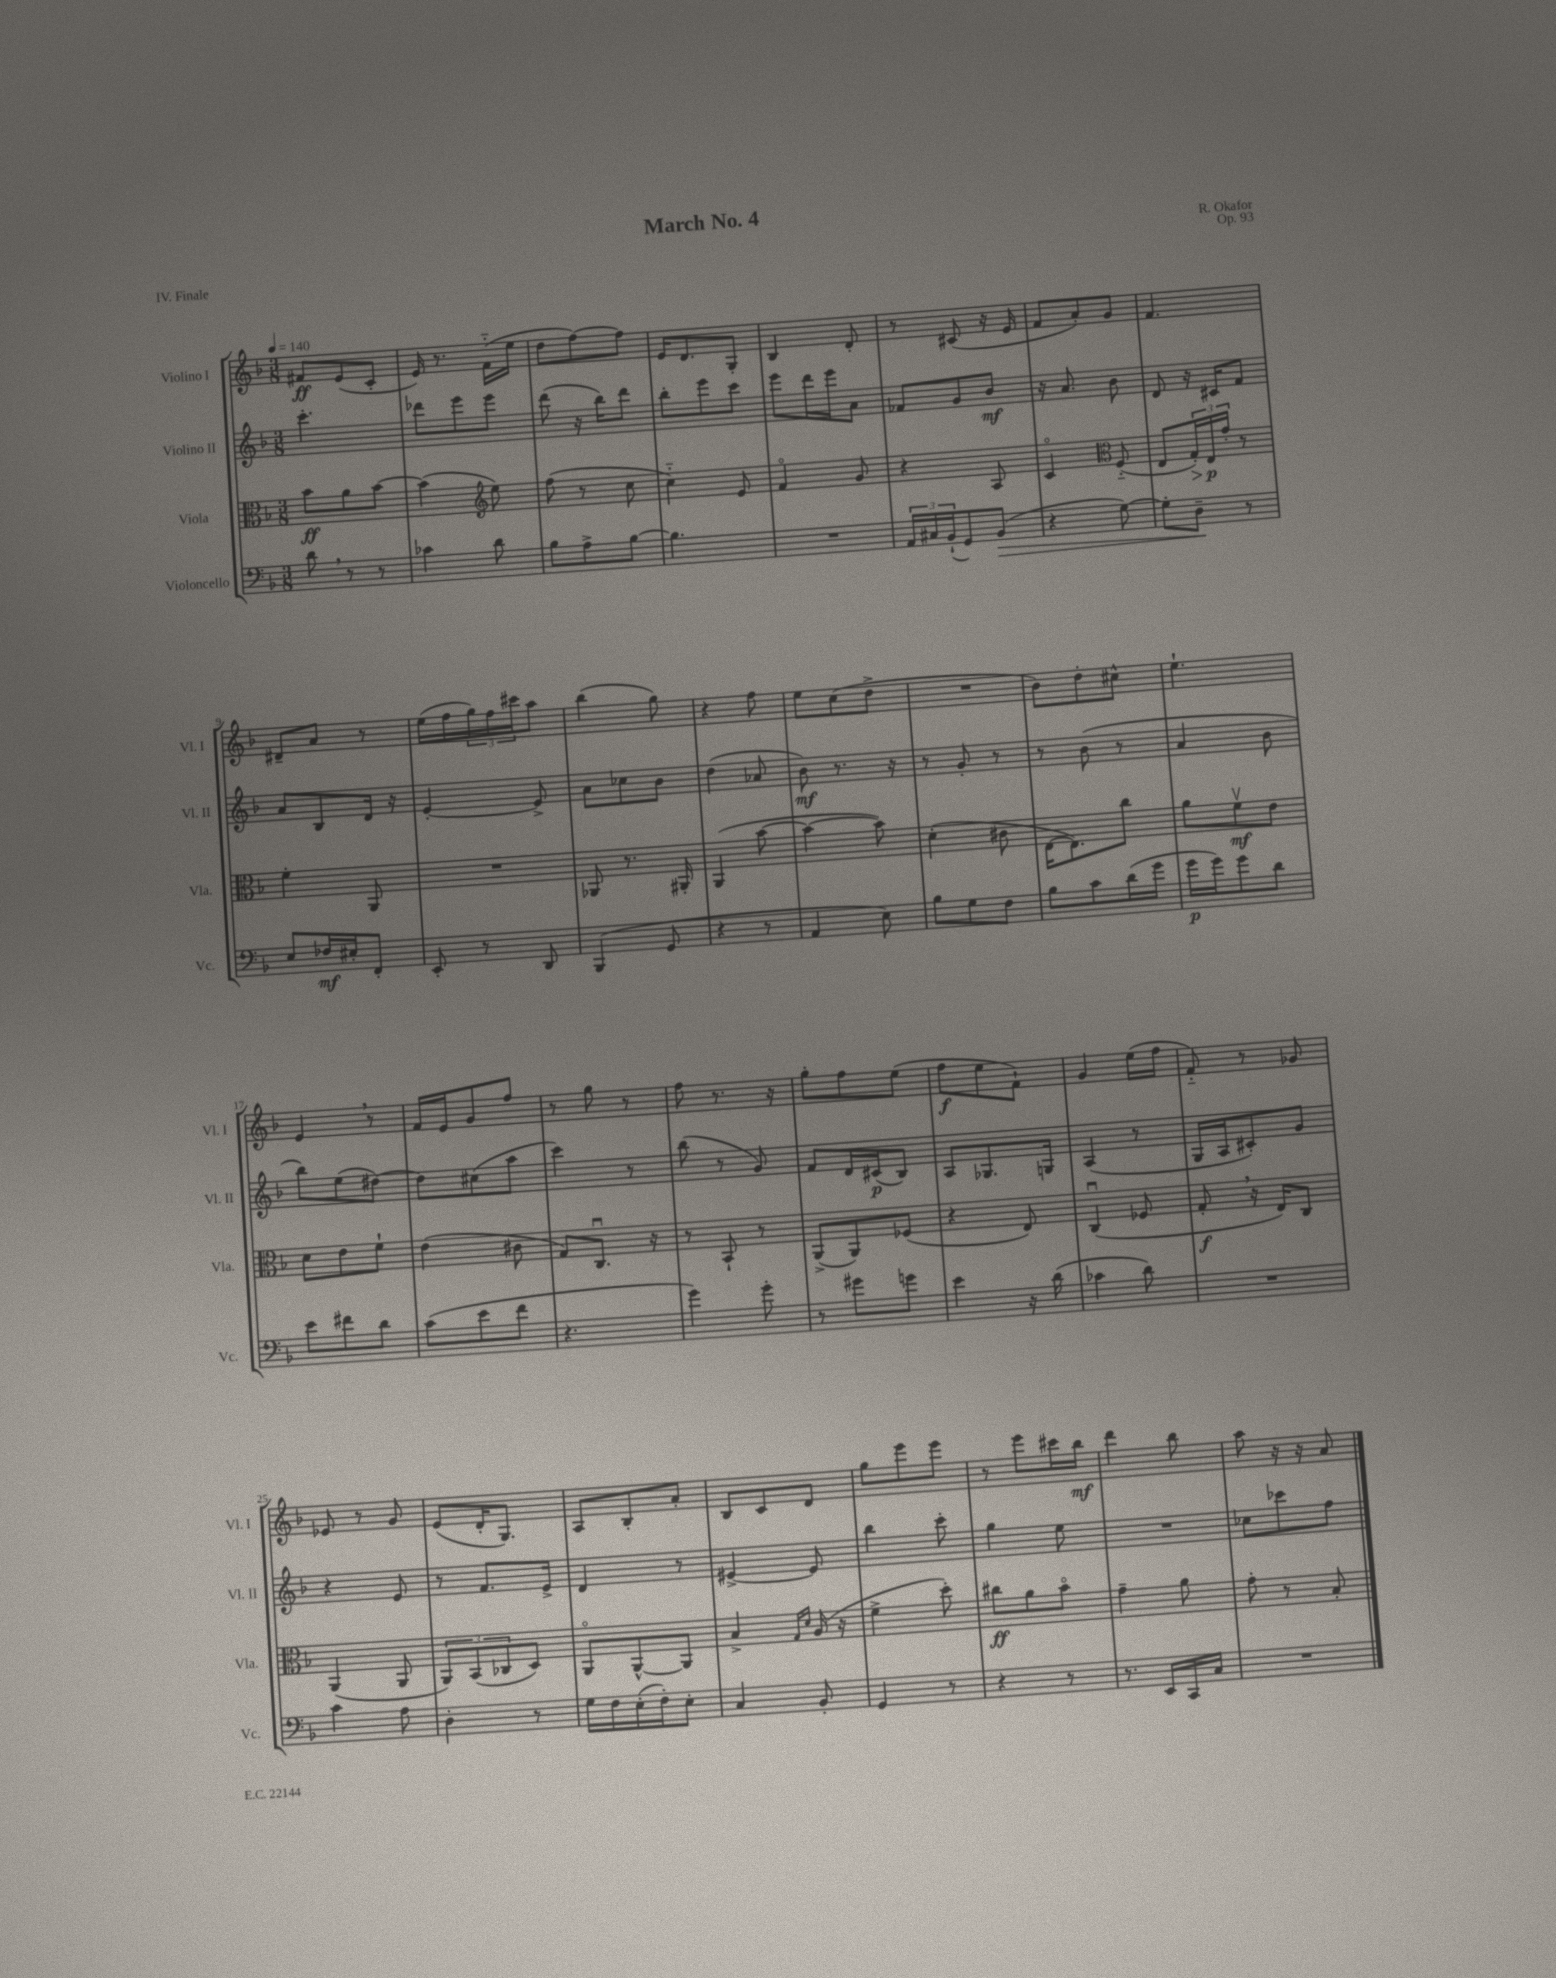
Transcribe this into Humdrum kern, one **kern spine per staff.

**kern	**dynam	**kern	**dynam	**kern	**dynam	**kern	**dynam
*part4	*part4	*part3	*part3	*part2	*part2	*part1	*part1
*staff4	*staff4	*staff3	*staff3	*staff2	*staff2	*staff1	*staff1
*I"Violoncello	*	*I"Viola	*	*I"Violino II	*	*I"Violino I	*
*I'Vc.	*	*I'Vla.	*	*I'Vl. II	*	*I'Vl. I	*
*clefF4	*	*clefC3	*	*clefG2	*	*clefG2	*
*k[b-]	*	*k[b-]	*	*k[b-]	*	*k[b-]	*
*M3/8	*	*M3/8	*	*M3/8	*	*M3/8	*
*MM140	*	*MM140	*	*MM140	*	*MM140	*
=1	=1	=1	=1	=1	=1	=1	=1
8d,\	.	8b-\L	ff	4.ccc'\	.	8f#X/L	ff
8r	.	8a\	.	.	.	(8e/	.
8r	.	[8b-\J	.	.	.	8c'/J	.
=2	=2	=2	=2	=2	=2	=2	=2
4c-X\	.	(4b-\]	.	8ddd-X\L	.	16e/)	.
.	.	.	.	.	.	8.r	.
.	.	.	.	8eee\	.	.	.
*	*	*clefG2	*	*	*	*	*
8d\	.	8ee\)	.	8eee\J	.	(16f\LL	.
.	.	.	.	.	.	16ee\JJ	.
=3	=3	=3	=3	=3	=3	=3	=3
8B-\L	.	(8ff\	.	(8ddd\	.	8dd\L	.
8A^\	.	8r	.	16r	.	[8ff\)	.
.	.	.	.	16bb-\KL)	.	.	.
[8B-\J	.	8cc\	.	8ddd\J	.	8ff\J]	.
=4	=4	=4	=4	=4	=4	=4	=4
4.B-\]	.	4cc\)	.	8bb-'\L	.	16e/KL	.
.	.	.	.	.	.	8.d/	.
.	.	.	.	8eee\	.	.	.
.	.	8e/	.	8ccc\J	.	8G'/J	.
=5	=5	=5	=5	=5	=5	=5	=5
4.r	.	4f/	.	8eee\L	.	4B-/	.
.	.	.	.	16ddd\L	.	.	.
.	.	.	.	16eee\J	.	.	.
.	.	8g/	.	8a\J	.	8d'/	.
=6	=6	=6	=6	=6	=6	=6	=6
24AA/LL	.	4r	.	8f-X/L	.	8r	.
24C#X/	.	.	.	.	.	.	.
(24BB-`/J	.	.	.	.	.	.	.
8GG/)	.	.	.	8g/	.	(8c#X/	.
!	!LO:HP:b	!	!	!	!	!	!
(8BB-/J	>	8A/	.	8b-/J	mf	16r	.
.	.	.	.	.	.	16e/	.
=7	=7	=7	=7	=7	=7	=7	=7
4r	.	4c/	.	16r	.	8f/L	.
.	.	.	.	8.a/	.	.	.
.	.	.	.	.	.	8a'/)	.
*	*	*clefC3	*	*	*	*	*
[8G\)	.	(8F/	.	8b-\	.	8g/J	.
=8	=8	=8	=8	=8	=8	=8	=8
8G'\L]	.	8E/L	.	8d/	.	4.f/	.
!	!	!	!LO:HP:b	!	!	!	!
8D~\J	.	24G'/L)	>	16r	.	.	.
.	.	24E/	p	.	.	.	.
.	.	.	.	16c#X/KL	.	.	.
.	.	24g'/JJ	]	.	.	.	.
8r	]	8r	.	8f/J	.	.	.
!!LO:LB:g=z
=9	=9	=9	=9	=9	=9	=9	=9
8E/L	.	4f'\	.	8a/L	.	8d#X~/L	.
16F-X/L	mf	.	.	8B-/	.	8a/J	.
16E#X'/J	.	.	.	.	.	.	.
8FF'/J	.	8AA/	.	16d/Jk	.	8r	.
.	.	.	.	16r	.	.	.
=10	=10	=10	=10	=10	=10	=10	=10
8EE'/	.	4.r	.	[4e'/	.	(16ee\LL	.
.	.	.	.	.	.	16ff\	.
8r	.	.	.	.	.	24gg\)	.
.	.	.	.	.	.	24ff\	.
.	.	.	.	.	.	24ccc#X\J	.
8DD/	.	.	.	8e^/]	.	8aa\J	.
=11	=11	=11	=11	=11	=11	=11	=11
(4BBB-/	.	8AA-X/	.	8a\L	.	(4bb-\	.
.	.	8.r	.	8cc-X\	.	.	.
8GG/	.	.	.	8b-\J	.	8gg\)	.
.	.	16AA#X'/	.	.	.	.	.
=12	=12	=12	=12	=12	=12	=12	=12
4r	.	(4AA/	.	(4dd\	.	4r	.
8r	.	[8b-\	.	8a-X/	.	8ff\	.
=13	=13	=13	=13	=13	=13	=13	=13
4AA/	.	4b-\_	.	8b-\)	mf	8ee\L	.
.	.	.	.	8.r	.	(8cc\	.
8E\)	.	8b-\])	.	.	.	8dd^\J	.
.	.	.	.	16r	.	.	.
=14	=14	=14	=14	=14	=14	=14	=14
8B-\L	.	(4d'\	.	8r	.	4.r	.
8G\	.	.	.	8g'/	.	.	.
8F\J	.	8c#X\	.	8r	.	.	.
=15	=15	=15	=15	=15	=15	=15	=15
8B-\L	.	[16E\KL	.	8r	.	8b-\L)	.
.	.	8.E\])	.	.	.	.	.
8c\	.	.	.	(8b-\	.	8dd'\	.
(16d\L	.	8cc\J	.	8r	.	8cc#X^^\J	.
16g\JJ	.	.	.	.	.	.	.
=16	=16	=16	=16	=16	=16	=16	=16
16g\LL	p	8a\L	.	4a/	.	4.ee`\	.
16g\J)	.	.	.	.	.	.	.
8g\	.	8fv\	mf	.	.	.	.
8d\J	.	8e\J	.	8b-\	.	.	.
!!LO:LB:g=z
=17	=17	=17	=17	=17	=17	=17	=17
8e\L	.	8d\L	.	8bb-\L)	.	4e,/	.
8f#X\	.	8e\	.	(8ee\	.	.	.
8d\J	.	8f`\J	.	[8dd#X\J)	.	8r	.
=18	=18	=18	=18	=18	=18	=18	=18
(8c\L	.	(4e\	.	8dd#\L]	.	16f/LL	.
.	.	.	.	.	.	16e/J	.
8e\	.	.	.	(8cc#X\	.	8g/	.
8f\J	.	8c#X\	.	8aa\J	.	8ff/J	.
=19	=19	=19	=19	=19	=19	=19	=19
4.r	.	8G/L)	.	4ccc\)	.	8r	.
.	.	8.Cu/J	.	.	.	8gg\	.
.	.	.	.	8r	.	8r	.
.	.	16r	.	.	.	.	.
=20	=20	=20	=20	=20	=20	=20	=20
4g\)	.	8r	.	(8bb-\	.	8ff\	.
.	.	8BB-`/	.	8r	.	8.r	.
8g'\	.	8r	.	8g/)	.	.	.
.	.	.	.	.	.	16r	.
=21	=21	=21	=21	=21	=21	=21	=21
8r	.	(8AA^/L	.	8f/L	.	8gg'\L	.
8g#X\L	.	8AA/)	.	16d/L	.	8ff\	.
.	.	.	.	(16c#X/J	p	.	.
8gn\J	.	(8F-X/J	.	8B-/J)	.	(8ee\J	.
=22	=22	=22	=22	=22	=22	=22	=22
4e\	.	4r	.	8A/L	.	8ff\L	f
.	.	.	.	8.G-X/	.	8ee\	.
16r	.	8E/)	.	.	.	8f`\J)	.
(16d\	.	.	.	16Gn/Jk	.	.	.
=23	=23	=23	=23	=23	=23	=23	=23
4c-X\	.	(4Cu/	.	(4A/	.	4g/	.
8d\)	.	8F-X/	.	8r	.	(16ee\LL	.
.	.	.	.	.	.	16ff\JJ	.
=24	=24	=24	=24	=24	=24	=24	=24
4.r	.	8G',/	f	16G/LL	.	8f/)	.
.	.	.	.	16A/J	.	.	.
.	.	16r	.	8c#X'/)	.	8r	.
.	.	16E/KL)	.	.	.	.	.
.	.	8C/J	.	8g/J	.	8g-X/	.
!!LO:LB:g=z
=25	=25	=25	=25	=25	=25	=25	=25
4c\	.	(4AA/	.	4r	.	8e-X/	.
.	.	.	.	.	.	8r	.
8A\	.	8AA/	.	8e/	.	8g/	.
=26	=26	=26	=26	=26	=26	=26	=26
4D'\	.	12AA/L)	.	8r	.	(8e/L	.
.	.	(12BB-/	.	.	.	.	.
.	.	.	.	8.f/L	.	16d'/K	.
.	.	12C-X/	.	.	.	.	.
.	.	.	.	.	.	8.G/J)	.
8r	.	8D/J)	.	.	.	.	.
.	.	.	.	16e^/Jk	.	.	.
=27	=27	=27	=27	=27	=27	=27	=27
16G\LL	.	8AA/L	.	4d/	.	8A/L	.
16F\	.	.	.	.	.	.	.
(16E'\	.	[8AA^^/	.	.	.	8B-'/	.
16F'\J)	.	.	.	.	.	.	.
8E'\J	.	8AA/J]	.	8r	.	8a'/J	.
=28	=28	=28	=28	=28	=28	=28	=28
4C/	.	4B-^/	.	[4e#X^/	.	8B-/L	.
.	.	.	.	.	.	8c/	.
.	.	16qqG/LL	.	.	.	.	.
.	.	16qqd/JJ	.	.	.	.	.
8BB-'/	.	(16A/	.	8e#/]	.	8d/J	.
.	.	16r	.	.	.	.	.
=29	=29	=29	=29	=29	=29	=29	=29
4GG/	.	4f^\	.	4bb-\	.	8gg\L	.
.	.	.	.	.	.	8eee\	.
8r	.	8dd'\)	.	8ccc'\	.	8eee\J	.
=30	=30	=30	=30	=30	=30	=30	=30
4r	.	8cc#X\L	ff	4gg\	.	8r	.
.	.	8a\	.	.	.	8eee\L	.
8r	.	8b-\J	.	8ee\	.	16ccc#X\L	.
.	.	.	.	.	.	16bb-\JJ	mf
=31	=31	=31	=31	=31	=31	=31	=31
8.r	.	4g~\	.	4.r	.	4ddd\	.
16EE/LL	.	.	.	.	.	.	.
16CC/	.	8a\	.	.	.	8bb-\	.
16C/JJ	.	.	.	.	.	.	.
=32	=32	=32	=32	=32	=32	=32	=32
4.r	.	8g'\	.	8cc-X\L	.	8aa\	.
.	.	8r	.	8ccc-X\	.	16r	.
.	.	.	.	.	.	16r	.
.	.	8B-'/	.	8ff\J	.	8a/	.
==	==	==	==	==	==	==	==
*-	*-	*-	*-	*-	*-	*-	*-
